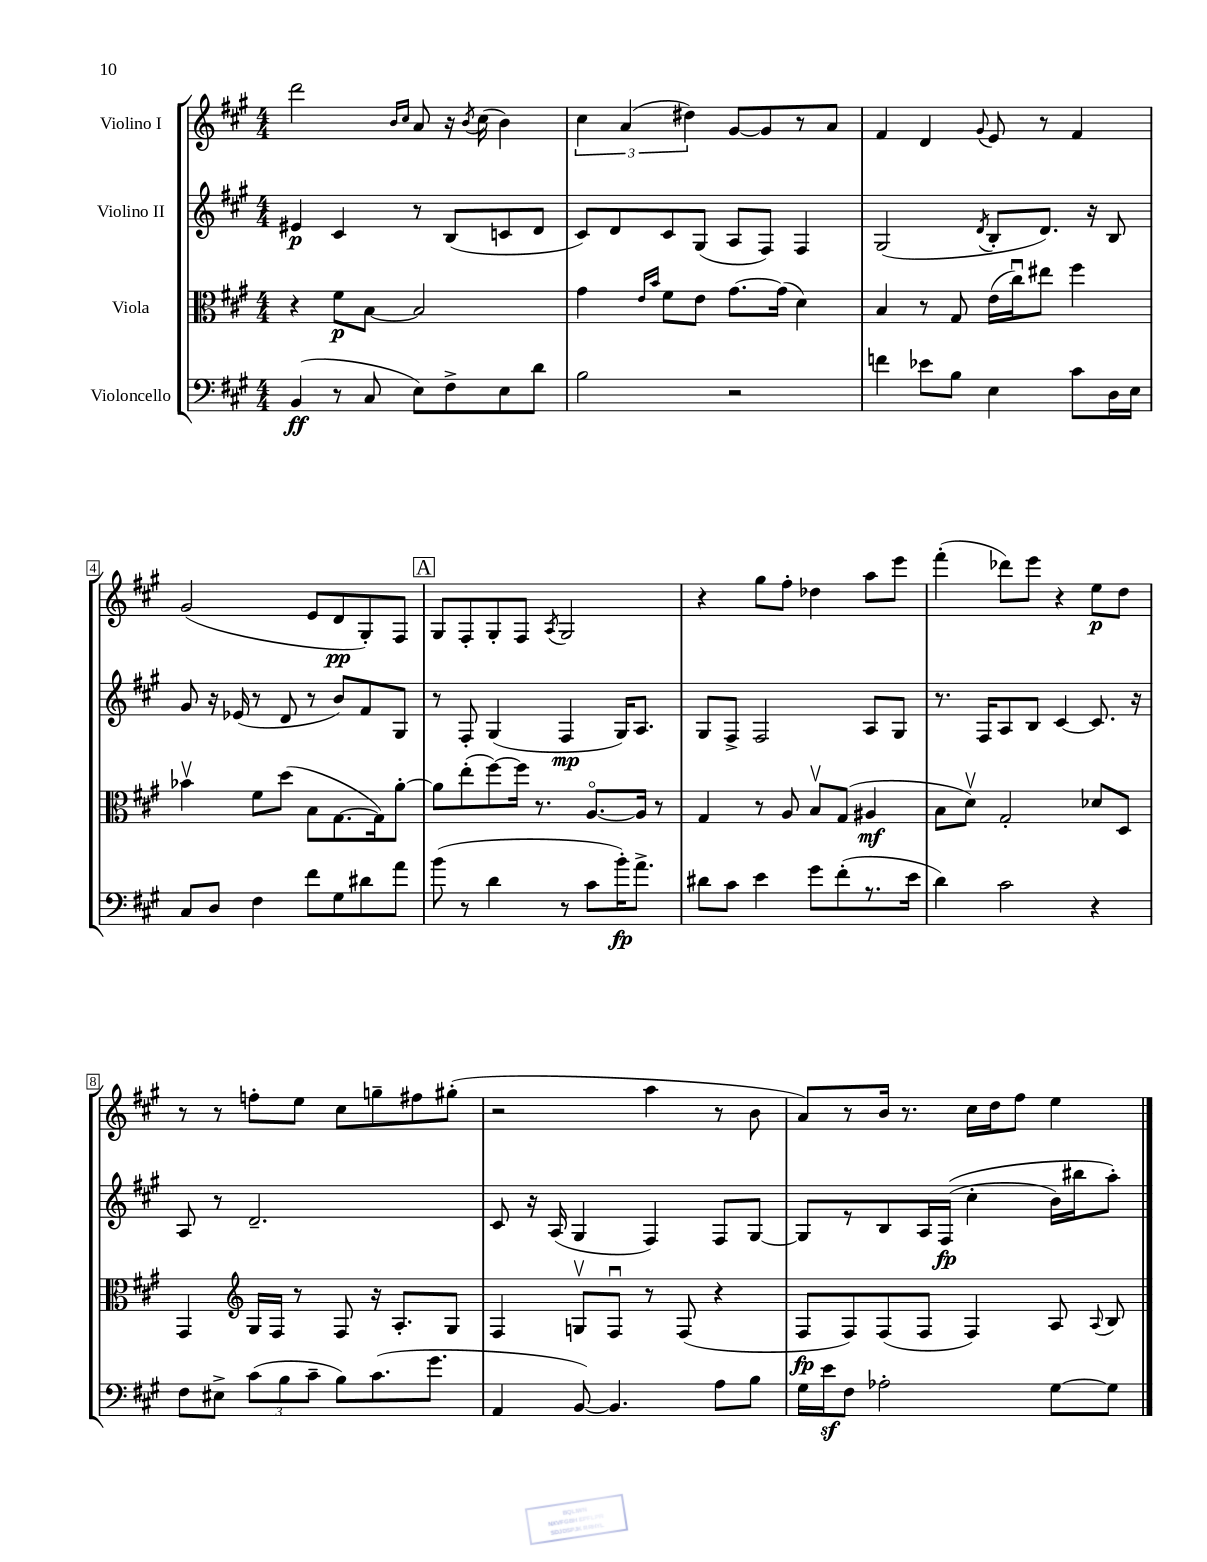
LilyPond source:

<<
\new StaffGroup <<
\new Staff = "s0" \with { instrumentName = "Violino I" } {
    \clef treble \key a \major \numericTimeSignature \time 4/4
    \autoBeamOff d'''2 \grace { b'16[ cis''16] } a'8 r16 \acciaccatura { b'8 } cis''16( b'4) |
    \tuplet 3/2 { cis''4 a'4( dis''4) } gis'8[~ gis'8 r8 a'8] |
    fis'4 d'4 \appoggiatura { gis'8 } e'8 r8 fis'4 |
    gis'2( e'8[ d'8\pp gis8-.) fis8] |
    \mark \markup { \box "A" } gis8[ fis8-. gis8-. fis8] \acciaccatura { a8 } gis2 |
    r4 gis''8[ fis''8]-. des''4 a''8[ e'''8] |
    fis'''4-.( des'''8[) e'''8] r4 e''8[\p d''8] |
    r8 r8 f''8[-. e''8] cis''8[ g''8-- fis''8 gis''8]-.( |
    r2 a''4 r8 b'8 |
    a'8[) r8 b'16] r8. cis''16[ d''16 fis''8] e''4 \bar "|." |
}
\new Staff = "s1" \with { instrumentName = "Violino II" } {
    \clef treble \key a \major \numericTimeSignature \time 4/4
    \autoBeamOff eis'4\p cis'4 r8 b8[( c'8 d'8] |
    cis'8[) d'8 cis'8 gis8]( a8[ fis8]) fis4 |
    gis2( \acciaccatura { d'8 } b8[-. d'8.]) r16 b8 |
    gis'8 r16 ees'16( r8 d'8 r8 b'8[) fis'8 gis8] |
    \mark \markup { \box "A" } r8 fis8-. gis4( fis4\mp gis16[) a8.] |
    gis8[ fis8]-> fis2 a8[ gis8] |
    r8. fis16[ a8 b8] cis'4~ cis'8. r16 |
    a8 r8 d'2.-- |
    cis'8 r16 a16( gis4 fis4) fis8[ gis8]~ |
    gis8[ r8 b8 a16 fis16]\fp(\( cis''4-. b'16[) bis''16 a''8]-.\) \bar "|." |
}
\new Staff = "s2" \with { instrumentName = "Viola" } {
    \clef alto \key a \major \numericTimeSignature \time 4/4
    \autoBeamOff r4 fis'8[\p b8]~ b2 |
    gis'4 \grace { e'16[ b'16] } fis'8[ e'8] gis'8.[~ gis'16]( d'4) |
    b4 r8 gis8 e'16[( cis''16\downbow) eis''8] fis''4 |
    bes'4\upbow fis'8[ d''8]( b8[ gis8.~ gis16) a'8]~-. |
    \mark \markup { \box "A" } a'8[ e''8-.( fis''8~) fis''16] r8. a8.[~\flageolet a16] r8 |
    gis4 r8 a8 b8[\upbow gis8]( ais4\mf |
    b8[ d'8]\upbow) gis2-. des'8[ d8] |
    gis,4 \clef treble gis16[ fis16] r8 fis8 r16 a8.[-. gis8] |
    fis4 g8[\upbow fis8]\downbow r8 fis8( r4 |
    fis8[\fp fis8) fis8( fis8] fis4) a8 \appoggiatura { a8 } b8 \bar "|." |
}
\new Staff = "s3" \with { instrumentName = "Violoncello" } {
    \clef bass \key a \major \numericTimeSignature \time 4/4
    \autoBeamOff b,4\ff( r8 cis8 e8[) fis8-> e8 d'8] |
    b2 r2 |
    f'4 ees'8[ b8] e4 cis'8[ d16 e16] |
    cis8[ d8] fis4 fis'8[ gis8 dis'8 a'8] |
    \mark \markup { \box "A" } b'8( r8 d'4 r8 cis'8[ b'16-.\fp) a'8.]-> |
    dis'8[ cis'8] e'4 gis'8[ fis'8-.( r8. e'16] |
    d'4) cis'2 r4 |
    fis8[ eis8]-> \tuplet 3/2 { cis'8[( b8 cis'8]-- } b8[) cis'8.( gis'8.] |
    a,4 b,8~) b,4. a8[ b8] |
    gis16[ e'16\sf fis8] aes2-. gis8[~ gis8] \bar "|." |
}
>>
>>
\layout { \context { \Score \override BarNumber.stencil = #(make-stencil-boxer 0.1 0.3 ly:text-interface::print) } }
